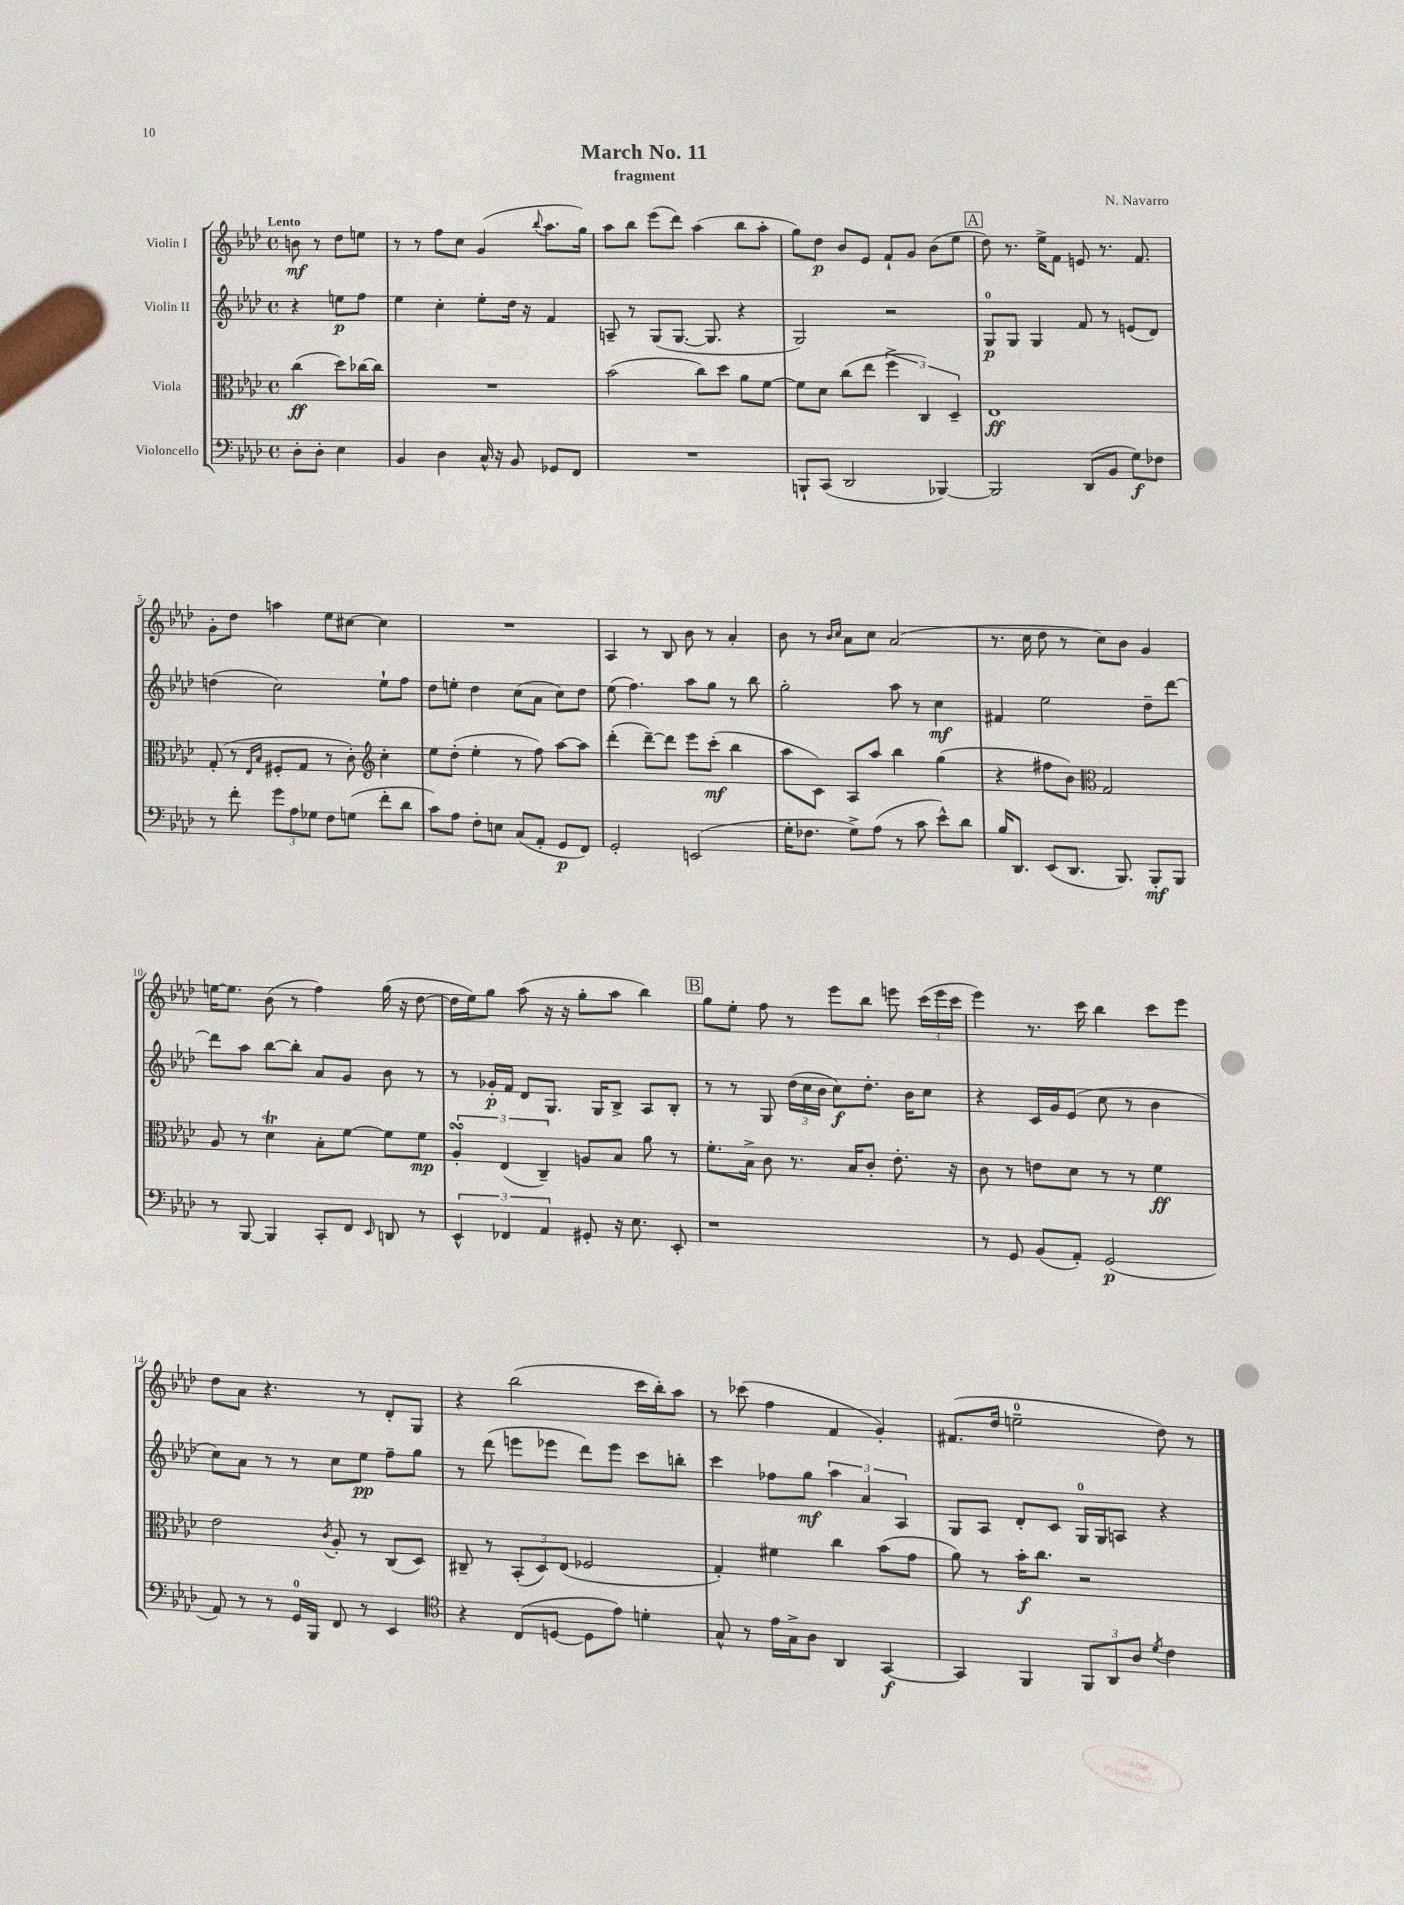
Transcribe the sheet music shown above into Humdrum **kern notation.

**kern	**kern	**kern	**kern
*staff4	*staff3	*staff2	*staff1
*clefF4	*clefC3	*clefG2	*clefG2
*k[b-e-a-d-]	*k[b-e-a-d-]	*k[b-e-a-d-]	*k[b-e-a-d-]
*M4/4	*M4/4	*M4/4	*M4/4
*met(c)	*met(c)	*met(c)	*met(c)
8D-'\L	(4cc\	4r	8b\
8D-'\J	.	.	8r
4E-\	8dd-\L)	8ee\L	8dd-\L
.	[16cc-\L	8ff\J	8ee\J
.	16cc-\]JJ	.	.
=	=	=	=
4BB-/	1r	4ee-\	8r
.	.	.	8r
4D-\	.	4cc'\	8ff\L
.	.	.	8cc\J
16C^^/	.	8ee-'\L	(4g/
16r	.	.	.
8BB-/	.	16dd-\Jk	.
.	.	16r	.
.	.	.	8qqbb-/
8GG-/L	.	4f/	8.aa-\L
8FF/J	.	.	.
.	.	.	16gg\Jk)
=	=	=	=
1r	(2b-\	8A~/	8aa-\L
.	.	8r	8bb-\J
.	.	(8G/L	(8eee-\L
.	.	[8.G/J	8ddd-\J)
.	8cc\L)	.	(4aa-\
.	.	8.G/]	.
.	8dd-\J	.	.
.	8a-\L	4r	8bb-\L
.	[8f\J	.	8aa-'\J
=	=	=	=
8BBB`/L	8f\]L	2G/)	8gg\L)
(8CC/J	8d-\J	.	8dd-\J
2DD-/	(8cc\L	.	8b-/L
.	8ee-\J	.	8e-/J
.	6ff^\	2r	8f`/L
.	.	.	8g/J
.	6C/)	.	.
[4BBB-/)	.	.	(8b-\L
.	6D-~/	.	.
.	.	.	8ee-\J
=	=	=	=
2BBB-/]	1E-	8G/L	8dd-\)
.	.	8G/J	8.r
.	.	4G/	.
.	.	.	16ee-^\LK
.	.	.	8f\J
(8DD-/L	.	8f/	8e/
8BB-/J	.	8r	8.r
8G\L)	.	(8e/L	.
.	.	.	8.f/
8F-\J	.	8d-/J)	.
=	=	=	=
8r	(8G'/	(4dd\	8g'\L
8f'\	8r	.	8dd-\J
.	16qqE-/LL	.	.
.	16qqB-/JJ	.	.
12g\L	8F#'/L	2cc\)	4aa\
12A-\	.	.	.
.	8G/J	.	.
12G-\J	.	.	.
8F\L	8r	.	8ee-\L
(8G\J	8c'\)	.	[8cc#\J
*	*clefG2	*	*
8f'\L	4cc'\	8ee-`\L	4cc#\]
8d-\J	.	8ff\J	.
=	=	=	=
8c\L)	8ee-\L	8dd-\L	1r
8A-\J	(8dd-'\J	8ee'\J	.
8F'\L	4ee-'\	4dd-\	.
8E\J	.	.	.
(8C/L	8r	(8cc\L	.
8AA-'/J	8ff\)	8a-\J	.
8GG/L	[8aa-\L	8cc\L)	.
8FF/J)	8aa-\]J	8dd-\J	.
=	=	=	=
2GG'/	(4ddd-'\	(8ee-\	4A-/
.	.	4.ff\)	.
.	[8ddd-~\L)	.	8r
.	8ddd-\]J	.	8B-/
(2EE/	8eee-\L	8aa-\L	8b-\
.	(8ccc'\J	8gg\J	8r
.	4bb-\	8r	4a-'/
.	.	8bb-\	.
=	=	=	=
16G'\LK	8aa-\L	2gg'\	8b-\
8.F-\J	.	.	.
.	8c\J)	.	8r
.	.	.	16qqb-/LL
.	.	.	16qqcc/JJ
8G^\L)	8A-/L	.	8a-\L
(8A-\J	8aa-/J	.	8cc\J
8r	4bb-\	8aa-\	(2a-/
8c\	.	8r	.
8e-^^\L)	(4gg\	4cc\	.
8d-\J	.	.	.
=	=	=	=
16B-/LK	4r	4f#/	8.r
8.DD-/J	.	.	.
.	.	.	16cc\
(8EE-/L	8ff#\L	2ee-\	8dd-\
8.DD-/J	8b-\J)	.	8r
*	*clefC3	*	*
.	2G/	.	8cc\L)
8.BBB-/)	.	.	.
.	.	.	8b-\J
8BBB-'/L	.	8dd-~\L	4g/
8BBB-/J	.	[8ddd-\J	.
=	=	=	=
8r	8A-/	8ddd-\]L	[16ee\LK
.	.	.	8.ee\]J
[8BBB-/	8r	8aa-\J	.
4BBB-/]	4d-\	[8bb-\L	(8b-\
.	.	8bb-'\]J	8r
8CC'/L	8B-'\L	8a-/L	4ff\)
8FF/J	[8f\J	8g/J	.
16qqEE-/	.	.	.
8DD/	8f\]L	8b-\	(16gg\
.	.	.	16r
8r	8f\J	8r	[8dd-\
=	=	=	=
6EE-^^/	6A-'/	8r	16dd-\]LL
.	.	.	16ee-\J)
.	.	16g-'/LL	8gg\J
6FF-/	(6E-/	.	.
.	.	16f/JJ	.
.	.	8d-/L	(8aa-\
6AA-/	6C~/)	.	.
.	.	8.G/J	16r
.	.	.	16r
8GG#'/	8A/L	.	8gg'\L
.	.	16G/LK	.
16r	8B-/J	8B-^/J	8aa-\J
8.E-\	.	.	.
.	8a-\	8A-/L	4bb-\)
8EE-'/	8r	8B-'/J	.
=	=	=	=
1r	8.f'\L	8r	8gg\L
.	.	8r	8ee-'\J
.	16B-^\Jk	.	.
.	8c\	8G/	8ff\
.	8.r	(24dd-\LL	8r
.	.	24cc\	.
.	.	24b-\JJ	.
.	.	8cc\L)	8eee-\L
.	16B-/LK	.	.
.	8c'/J	8.dd-'\J	8bb-\J
.	8.e-'\	.	8eee\
.	.	16b-\LK	.
.	.	8cc\J	(24ccc\LL
.	.	.	24eee\
.	16r	.	.
.	.	.	24ccc\JJ
=	=	=	=
8r	8c\	4r	4eee-\)
8GG/	8r	.	.
(8BB-/L	8e\L	16c/LL	8.r
.	.	16g/J	.
8AA-'/J)	8d-\J	(8e-/J	.
.	.	.	16ccc\
(2GG/	8r	8cc\	4bb-\
.	8r	8r	.
.	4f\	4b-\	8ccc\L
.	.	.	8eee-\J
=	=	=	=
8AA-/)	2e-\	8cc\L)	8dd-\L
8r	.	8a-\J	8a-\J
8r	.	8r	4.r
16GG/LL	.	8r	.
16BBB-/JJ	.	.	.
.	8qc/	.	.
8FF/	8A-'/	8cc\L	.
8r	8r	8ee-\J	8r
4EE-/	(8C/L	8ff~\L	8d-'/L
.	8D-/J)	8gg\J	8G/J
=	=	=	=
*clefC4	*	*	*
4r	8C#~/	8r	4r
.	8r	(8ddd-\	.
(8C/L	(12BB-'/L	8eee\L	(2bb-\
.	12D-/)	.	.
[8D/J	.	8eee-\J	.
.	(12E-/J	.	.
8D\]L	2F-/	8ddd-\L)	.
8e-\J)	.	8eee-\J	.
4d'\	.	8ccc\L	16ccc\LL
.	.	.	16bb-'\J)
.	.	8bb'\J	8aa-\J
=	=	=	=
8G^^/	4G'/)	4ccc\	8r
8r	.	.	(8ccc-\
16e-\LL	4f#\	8ff-\L	4ff\
16G^\J	.	.	.
8A-\J	.	8gg\J	.
4AA-/	4cc\	6aa-\	4f/
.	.	6a-/	.
[4GG/	(8b-\L	.	4g'/)
.	.	6A-/	.
.	8g\J	.	.
=	=	=	=
4GG/]	8a-\)	8G/L	(8.f#/L
.	8r	8A-/J	.
.	.	.	16dd-/Jk
4FF/	16b-'\LK	8d-'/L	2ee~\
.	8.cc\J	.	.
.	.	8c/J	.
12FF/L	2r	16G/LL	.
.	.	16G/J	.
12AA-/	.	.	.
.	.	8A/J	.
12A-/J	.	.	.
8qd-/	.	.	.
4c\	.	4r	8dd-\)
.	.	.	8r
==	==	==	==
*-	*-	*-	*-
